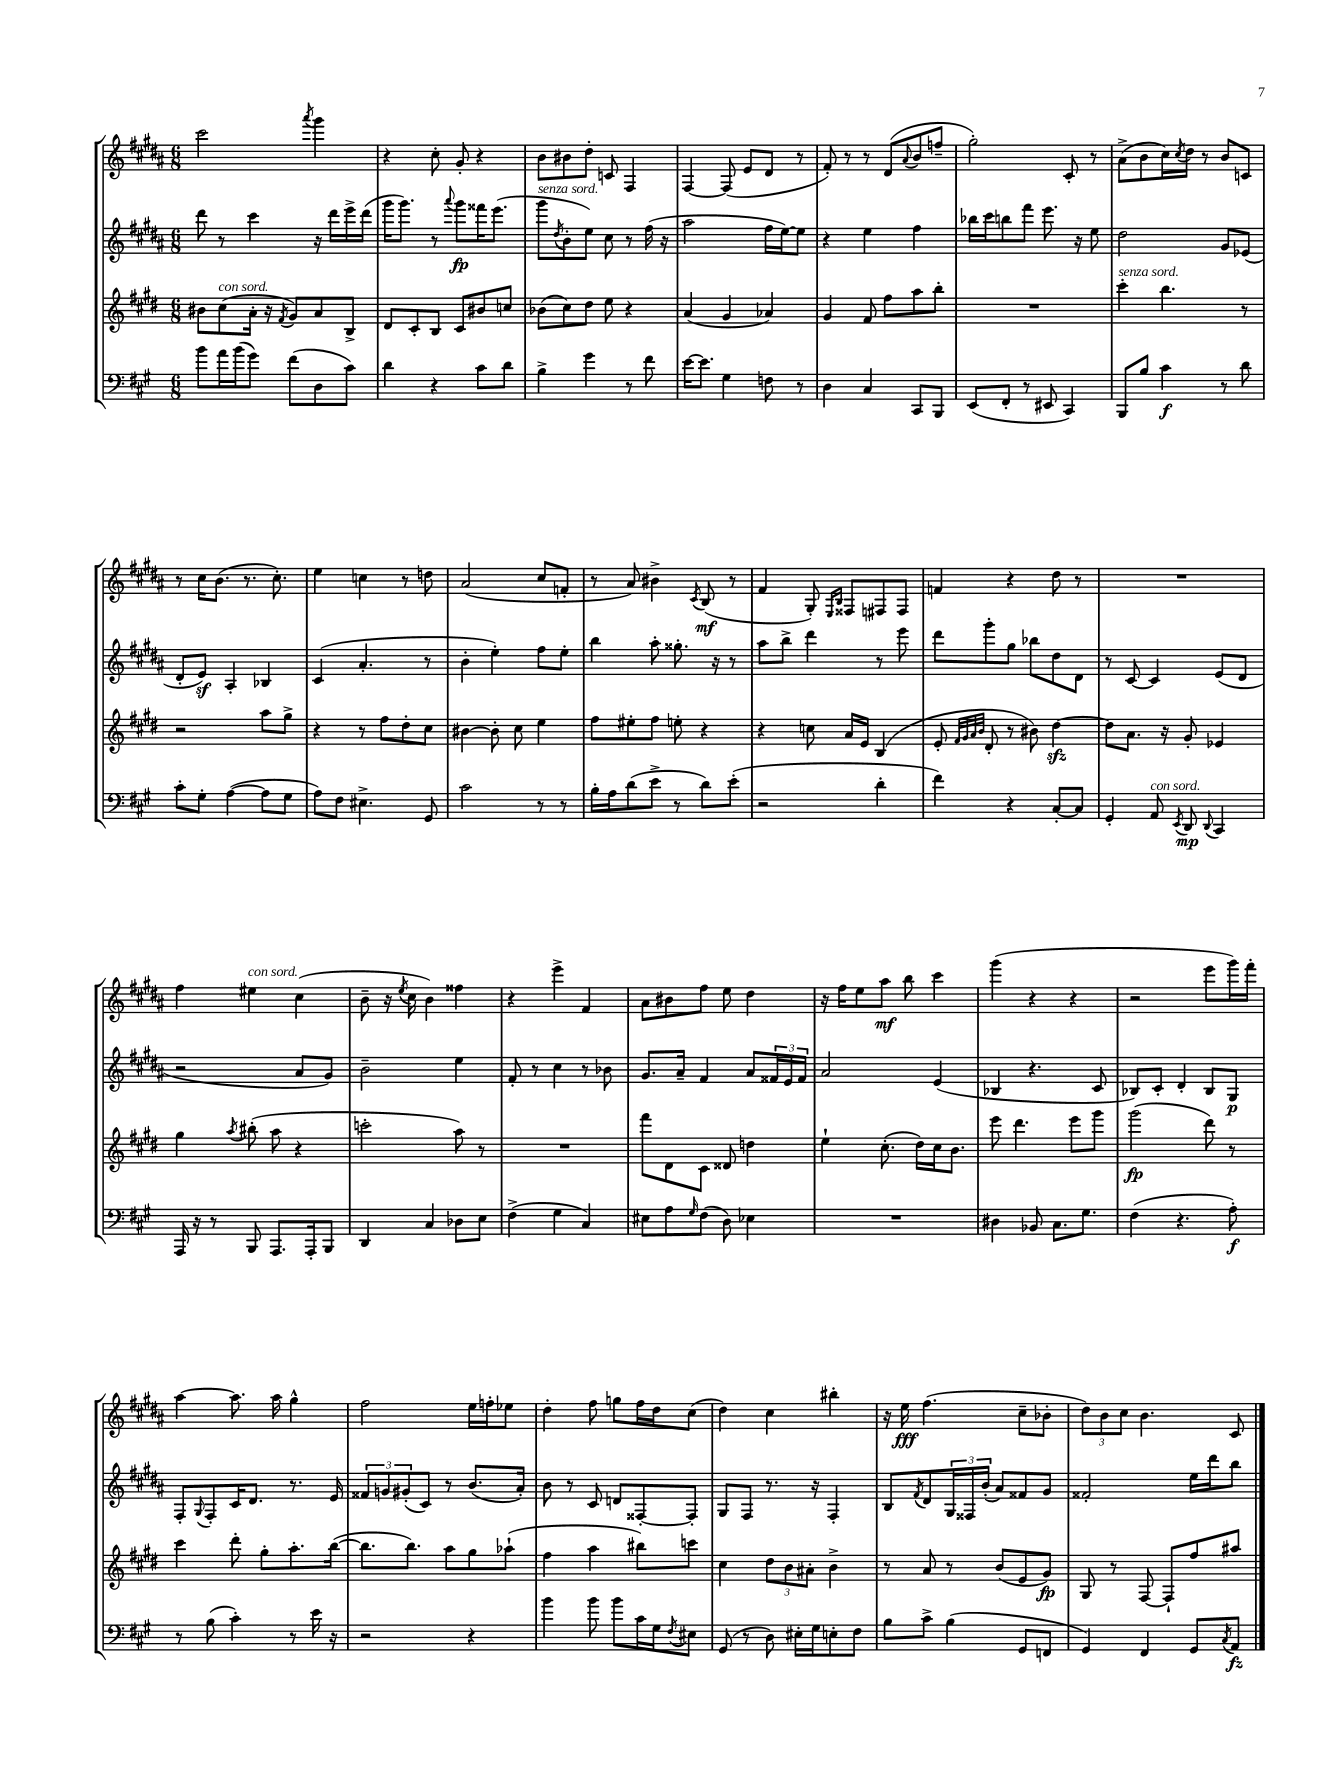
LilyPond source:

<<
\new StaffGroup <<
\new Staff = "s0" {
    \clef treble \key b \major \numericTimeSignature \time 6/8
    cis'''2 \acciaccatura { ais'''8 } gis'''4 |
    r4 cis''8-. gis'8-. r4 |
    b'8 bis'8 dis''8-. c'8 fis4 |
    fis4~ fis8( e'8 dis'8 r8 |
    fis'8-.) r8 r8 dis'8( \appoggiatura { ais'8 } b'8 f''8-- |
    gis''2-.) cis'8-. r8 |
    ais'8->( b'8 cis''16) \acciaccatura { cis''8 } dis''16 r8 b'8 c'8 |
    r8 cis''16 b'8.( r8. cis''8.-.) |
    e''4 c''4 r8 d''8 |
    ais'2( cis''8 f'8-. |
    r8 ais'8) bis'4-> \acciaccatura { cis'8 } b8\mf( r8 |
    fis'4 gis8-.) \grace { e16 b16 } fisis8 fis8 fis8 |
    f'4 r4 dis''8 r8 |
    R2. |
    fis''4 eis''4^\markup { \italic "con sord." } cis''4( |
    b'8-- r16 \acciaccatura { e''8 } cis''16 b'4) fisis''4 |
    r4 e'''4-> fis'4 |
    ais'8 bis'8 fis''8 e''8 dis''4 |
    r16 fis''16 e''8 ais''8\mf b''8 cis'''4 |
    gis'''4( r4 r4 |
    r2 e'''8 gis'''16) fis'''16-. |
    ais''4~ ais''8. ais''16 gis''4-^ |
    fis''2 e''16 f''16-. ees''8 |
    dis''4-. fis''8 g''8 fis''16 dis''16 cis''8( |
    dis''4) cis''4 bis''4-. |
    r16 e''16\fff fis''4.( cis''8-- bes'8-. |
    \tuplet 3/2 { dis''8) b'8 cis''8 } b'4. cis'8 \bar "|." |
}
\new Staff = "s1" {
    \clef treble \key b \major \numericTimeSignature \time 6/8
    dis'''8 r8 cis'''4 r16 dis'''16 e'''16-> dis'''16( |
    gis'''16 gis'''8.) r8 \appoggiatura { ais'''8 } gis'''8\fp fisis'''16 e'''8.( |
    gis'''8^\markup { \italic "senza sord." } \acciaccatura { dis''8 } b'8-. e''8) cis''8 r8 fis''16( r16 |
    ais''2 fis''16 e''16~) e''8 |
    r4 e''4 fis''4 |
    bes''16 cis'''16 b''8 fis'''8 e'''8. r16 e''8 |
    dis''2 gis'8 ees'8( |
    dis'8-. e'8\sf) ais4-. bes4 |
    cis'4( ais'4.-. r8 |
    b'4-. e''4-.) fis''8 e''8-. |
    b''4 ais''8-. gisis''8.-. r16 r8 |
    ais''8 b''8-> dis'''4 r8 e'''8 |
    dis'''8 gis'''8-. gis''8 bes''8 dis''8 dis'8 |
    r8 cis'8~ cis'4 e'8( dis'8 |
    r2 ais'8 gis'8) |
    b'2-- e''4 |
    fis'8-. r8 cis''4 r8 bes'8 |
    gis'8. ais'16-- fis'4 ais'8 \tuplet 3/2 { fisis'16 e'16 fisis'16 } |
    ais'2 e'4( |
    bes4 r4. cis'8 |
    bes8) cis'8-. dis'4-. bes8 gis8\p |
    fis8-. \appoggiatura { gis8 } fis8-. cis'16 dis'8. r8. e'16 |
    \tuplet 3/2 { fisis'8 g'8 gis'8-.( } cis'8) r8 b'8.( ais'16-.) |
    b'8 r8 cis'8 d'8 fisis8~-. fisis8-. |
    gis8 fis8 r8. r16 fis4-. |
    b8 \acciaccatura { fis'8 } dis'8 \tuplet 3/2 { gis16 fisis16 b'16-.( } ais'8) fisis'8 gis'8 |
    fisis'2-. e''16 dis'''16 b''8 \bar "|." |
}
\new Staff = "s2" {
    \clef treble \key e \major \numericTimeSignature \time 6/8
    bis'8 cis''8^\markup { \italic "con sord." }( a'16-. r16 \acciaccatura { fis'8 } gis'8) a'8 b8-> |
    dis'8 cis'8-. b8 cis'8 bis'8 c''8 |
    bes'8( cis''8) dis''8 e''8 r4 |
    a'4( gis'4 aes'4) |
    gis'4 fis'8 fis''8 a''8 b''8-. |
    R2. |
    cis'''4-.^\markup { \italic "senza sord." } b''4. r8 |
    r2 a''8 gis''8-> |
    r4 r8 fis''8 dis''8-. cis''8 |
    bis'4~ bis'8-. cis''8 e''4 |
    fis''8 eis''8-. fis''8 e''8-. r4 |
    r4 c''8 a'16 e'16 b4( |
    e'8-. \grace { fis'32 gis'32 a'32 b'32 } dis'8-. r8 bis'8) dis''4~\sfz |
    dis''8 a'8. r16 gis'8-. ees'4 |
    gis''4 \acciaccatura { a''8 } bis''8-.( a''8 r4 |
    c'''2-. a''8) r8 |
    R2. |
    fis'''8 dis'8 cis'8 disis'8 d''4 |
    e''4-! cis''8.-.( dis''16) cis''16 b'8. |
    e'''8 dis'''4. e'''8 gis'''8 |
    gis'''2\fp( dis'''8) r8 |
    cis'''4 dis'''8-. gis''8-. a''8.-. b''16~( |
    b''8. b''8.) a''8 gis''8 aes''8-!( |
    fis''4 a''4 bis''8) c'''8 |
    cis''4 \tuplet 3/2 { dis''8 b'8 ais'8-. } b'4-> |
    r8 a'8 r8 b'8( e'8 gis'8\fp) |
    gis8 r8 fis8~ fis8-! fis''8 ais''8 \bar "|." |
}
\new Staff = "s3" {
    \clef bass \key a \major \numericTimeSignature \time 6/8
    b'8 a'16 b'16( gis'8) fis'8( d8 cis'8) |
    d'4 r4 cis'8 d'8 |
    b4-> gis'4 r8 fis'8 |
    e'16~ e'8. gis4 f8 r8 |
    d4 cis4 cis,8 b,,8 |
    e,8( fis,8-. r8 eis,8 cis,4) |
    b,,8 b8 cis'4\f r8 d'8 |
    cis'8-. gis8-. a4~( a8 gis8 |
    a8) fis8 eis4.-> gis,8 |
    cis'2 r8 r8 |
    b16-. a16 d'8( e'8-> r8 d'8) e'8-.( |
    r2 d'4-. |
    fis'4) r4 cis8~-. cis8 |
    gis,4-. a,8^\markup { \italic "con sord." } \acciaccatura { e,8 } d,8\mp \appoggiatura { d,8 } cis,4 |
    a,,16 r16 r8 b,,8 a,,8. a,,16-. b,,8 |
    d,4 cis4 des8 e8 |
    fis4->( gis4 cis4) |
    eis8 a8 \grace { gis16 } fis8( d8) ees4 |
    R2. |
    dis4 bes,8 cis8. gis8. |
    fis4( r4. a8-.\f) |
    r8 b8( cis'4-.) r8 e'16 r16 |
    r2 r4 |
    b'4 b'8 b'8 cis'16 gis16 \acciaccatura { fis8 } eis8 |
    gis,8( r8 d8) eis16-. gis16 e8-. fis8 |
    b8 cis'8-> b4( gis,8 f,8 |
    gis,4) fis,4 gis,8 \acciaccatura { cis8 } a,8\fz \bar "|." |
}
>>
>>
\layout { \context { \Score \remove "Bar_number_engraver" } }
